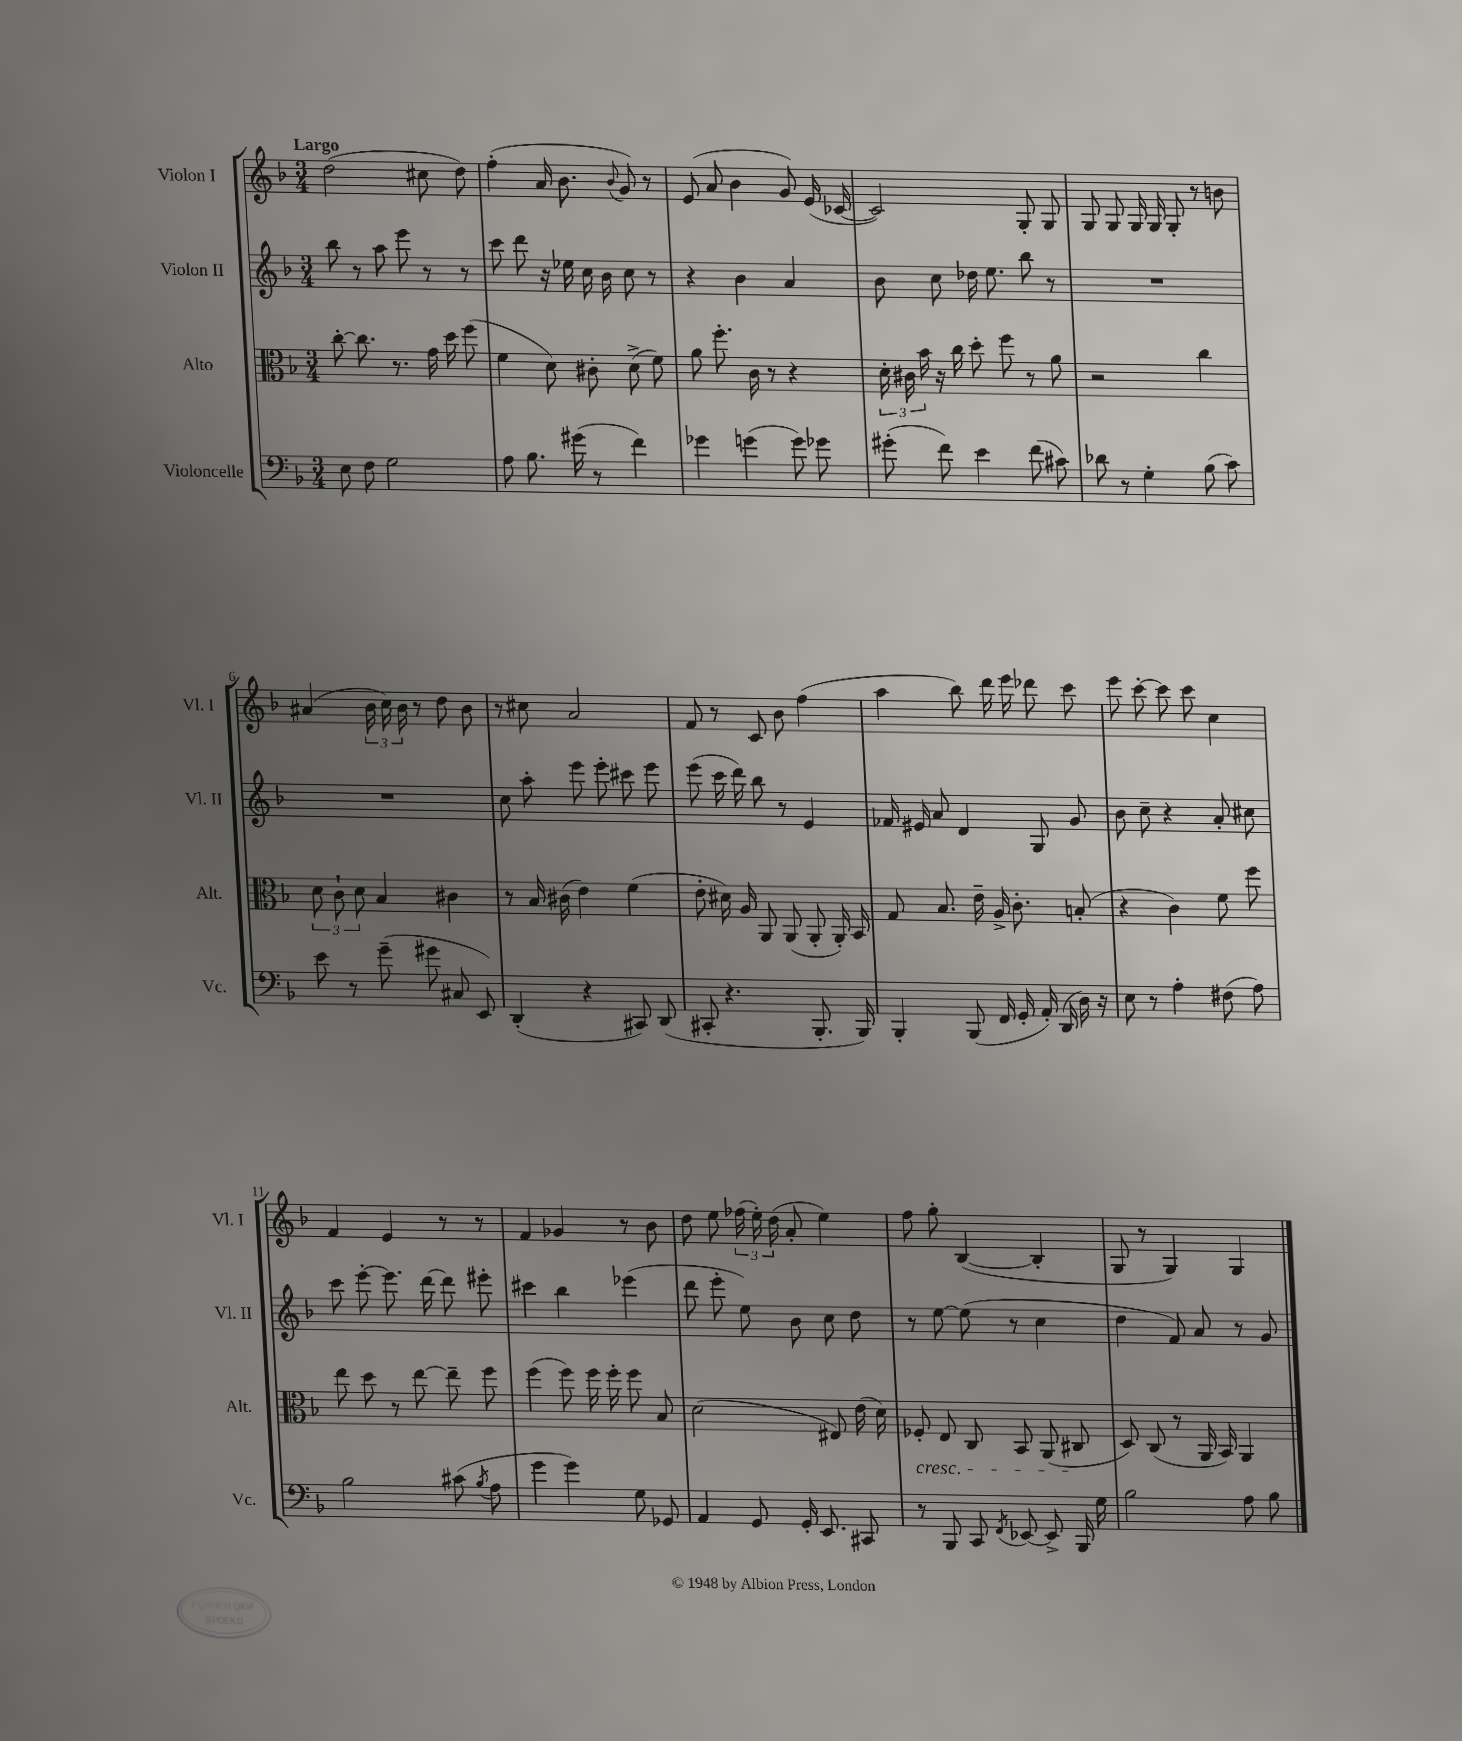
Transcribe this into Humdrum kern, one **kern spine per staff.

**kern	**kern	**kern	**kern
*staff4	*staff3	*staff2	*staff1
*clefF4	*clefC3	*clefG2	*clefG2
*k[b-]	*k[b-]	*k[b-]	*k[b-]
*M3/4	*M3/4	*M3/4	*M3/4
8E\	[8cc'\	8bb-\	(2dd\
8F\	8.cc\]	8r	.
2G\	.	8aa\	.
.	8.r	.	.
.	.	8eee\	.
.	16g\	8r	8cc#\
.	16dd\	.	.
.	(8ff\	8r	8dd\)
=	=	=	=
8A\	4f\	8ccc\	(4ff'\
8.B-\	.	8ddd\	.
.	8d\)	16r	16a/
(16g#\	.	16ee-\	8.b-\
8r	8c#'\	16cc\	.
.	.	16b-\	.
.	.	.	8qqb-/
4f\)	(8d^\	8cc\	8g/)
.	8f\)	8r	8r
=	=	=	=
4g-\	8a\	4r	(8e/
.	8.ff'\	.	8a/
(4g\	.	4b-\	4b-\
.	16c\	.	.
.	8r	.	.
8g\)	4r	4a/	8g/)
8g-\	.	.	(16e/
.	.	.	[16c-/
=	=	=	=
(8g#'\	24d'\	8b-\	2c-/])
.	24c#\	.	.
.	24b-\	.	.
8f\)	16r	8cc\	.
.	16cc\	.	.
4e\	8dd'\	16dd-\	.
.	.	8.ee\	.
.	8ff\	.	.
(8f\	8r	8bb-\	8G'/
8c#\)	8a\	8r	8G/
=	=	=	=
8d-\	2r	2.r	8G/
8r	.	.	8G/
4G'\	.	.	16G/
.	.	.	16G/
.	.	.	8G'/
(8B-\	4cc\	.	8r
8c\)	.	.	8b\
=	=	=	=
8e\	12d\	2.r	(4a#/
.	12c`\	.	.
8r	.	.	.
.	12d\	.	.
(8g~\	4B-/	.	24b-\
.	.	.	24cc\)
.	.	.	24b-\
8g#\	.	.	8r
8C#/	4c#\	.	8dd\
8EE/)	.	.	8b-\
=	=	=	=
(4DD'/	8r	8cc\	8r
.	16B-/	8aa'\	8cc#\
.	(16c#\	.	.
4r	4e\)	8eee\	2a/
.	.	8eee'\	.
8CC#/)	(4f\	8ccc#\	.
(8DD/	.	8eee\	.
=	=	=	=
8CC#'/	8e'\	(8eee\	8f/
4.r	16d#\)	16ccc\	8r
.	16A/	16ddd\)	.
.	8AA/	8bb-\	8c/
.	(8AA/	8r	8b-\
8.BBB-'/	8AA'/	4e/	(4ff\
.	16AA'/)	.	.
16BBB-/)	16BB-/	.	.
=	=	=	=
4BBB-'/	8G/	16f-/	4aa\
.	.	16e#/	.
.	8.B-/	8a/	.
(8BBB-/	.	4d/	8bb-\)
.	16e~\	.	.
16FF/	16A^/	.	16ddd\
16GG'/	8.c'\	.	16eee\
16AA'/)	.	8G/	8ddd-\
(16DD/	.	.	.
16D\)	(8B'/	8g/	8ccc\
16r	.	.	.
=	=	=	=
8E\	4r	8b-\	8eee\
8r	.	8cc~\	[8ccc'\
4A'\	4c\)	4r	8ccc\]
.	.	.	8ccc\
(8F#\	8f\	8a'/	4cc\
8A\)	8ff\	8cc#\	.
=	=	=	=
2B-\	8ee\	8ccc\	4f/
.	8dd\	[8eee'\	.
.	8r	8.eee\]	4e/
.	[8ee\	.	.
.	.	[16ddd\	.
(8c#\	8ee~\]	8ddd\]	8r
8qB-/	.	.	.
8A\	8ff\	8eee#'\	8r
=	=	=	=
4g\	(4ff\	4ccc#\	4f/
4g\)	8ff\)	4bb-\	4g-/
.	16ff\	.	.
.	16ff'\	.	.
8G\	8ff\	(4eee-\	8r
8GG-/	8B-/	.	8b-\
=	=	=	=
4AA/	(2d\	8ddd\	8dd\
.	.	8eee'\	8ee\
8GG/	.	8ee\)	(24ff-\
.	.	.	24ee'\)
.	.	.	(24dd\
16GG'/	.	8b-\	8a'/
8.EE/	.	.	.
.	8E#/)	8cc\	4ee\)
8CC#/	(16e\	8dd\	.
.	16d\)	.	.
=	=	=	=
8r	8F-'/	8r	8ff\
8BBB-/	8E/	[8ee\	8gg'\
8CC/	8C/	(8ee\]	([4B-/
8qFF/	.	.	.
[8EE-/	8BB-/	8r	.
8EE-^/]	(8AA/	4cc\	4B-'/]
16BBB-/	8C#/	.	.
16G\	.	.	.
=	=	=	=
2B-\	8D/)	4dd\	8G/
.	(8C/	.	8r
.	8r	8f/)	4G/)
.	16AA/	8a/	.
.	16BB-/)	.	.
8A\	4AA/	8r	4G/
8B-\	.	8g/	.
==	==	==	==
*-	*-	*-	*-
